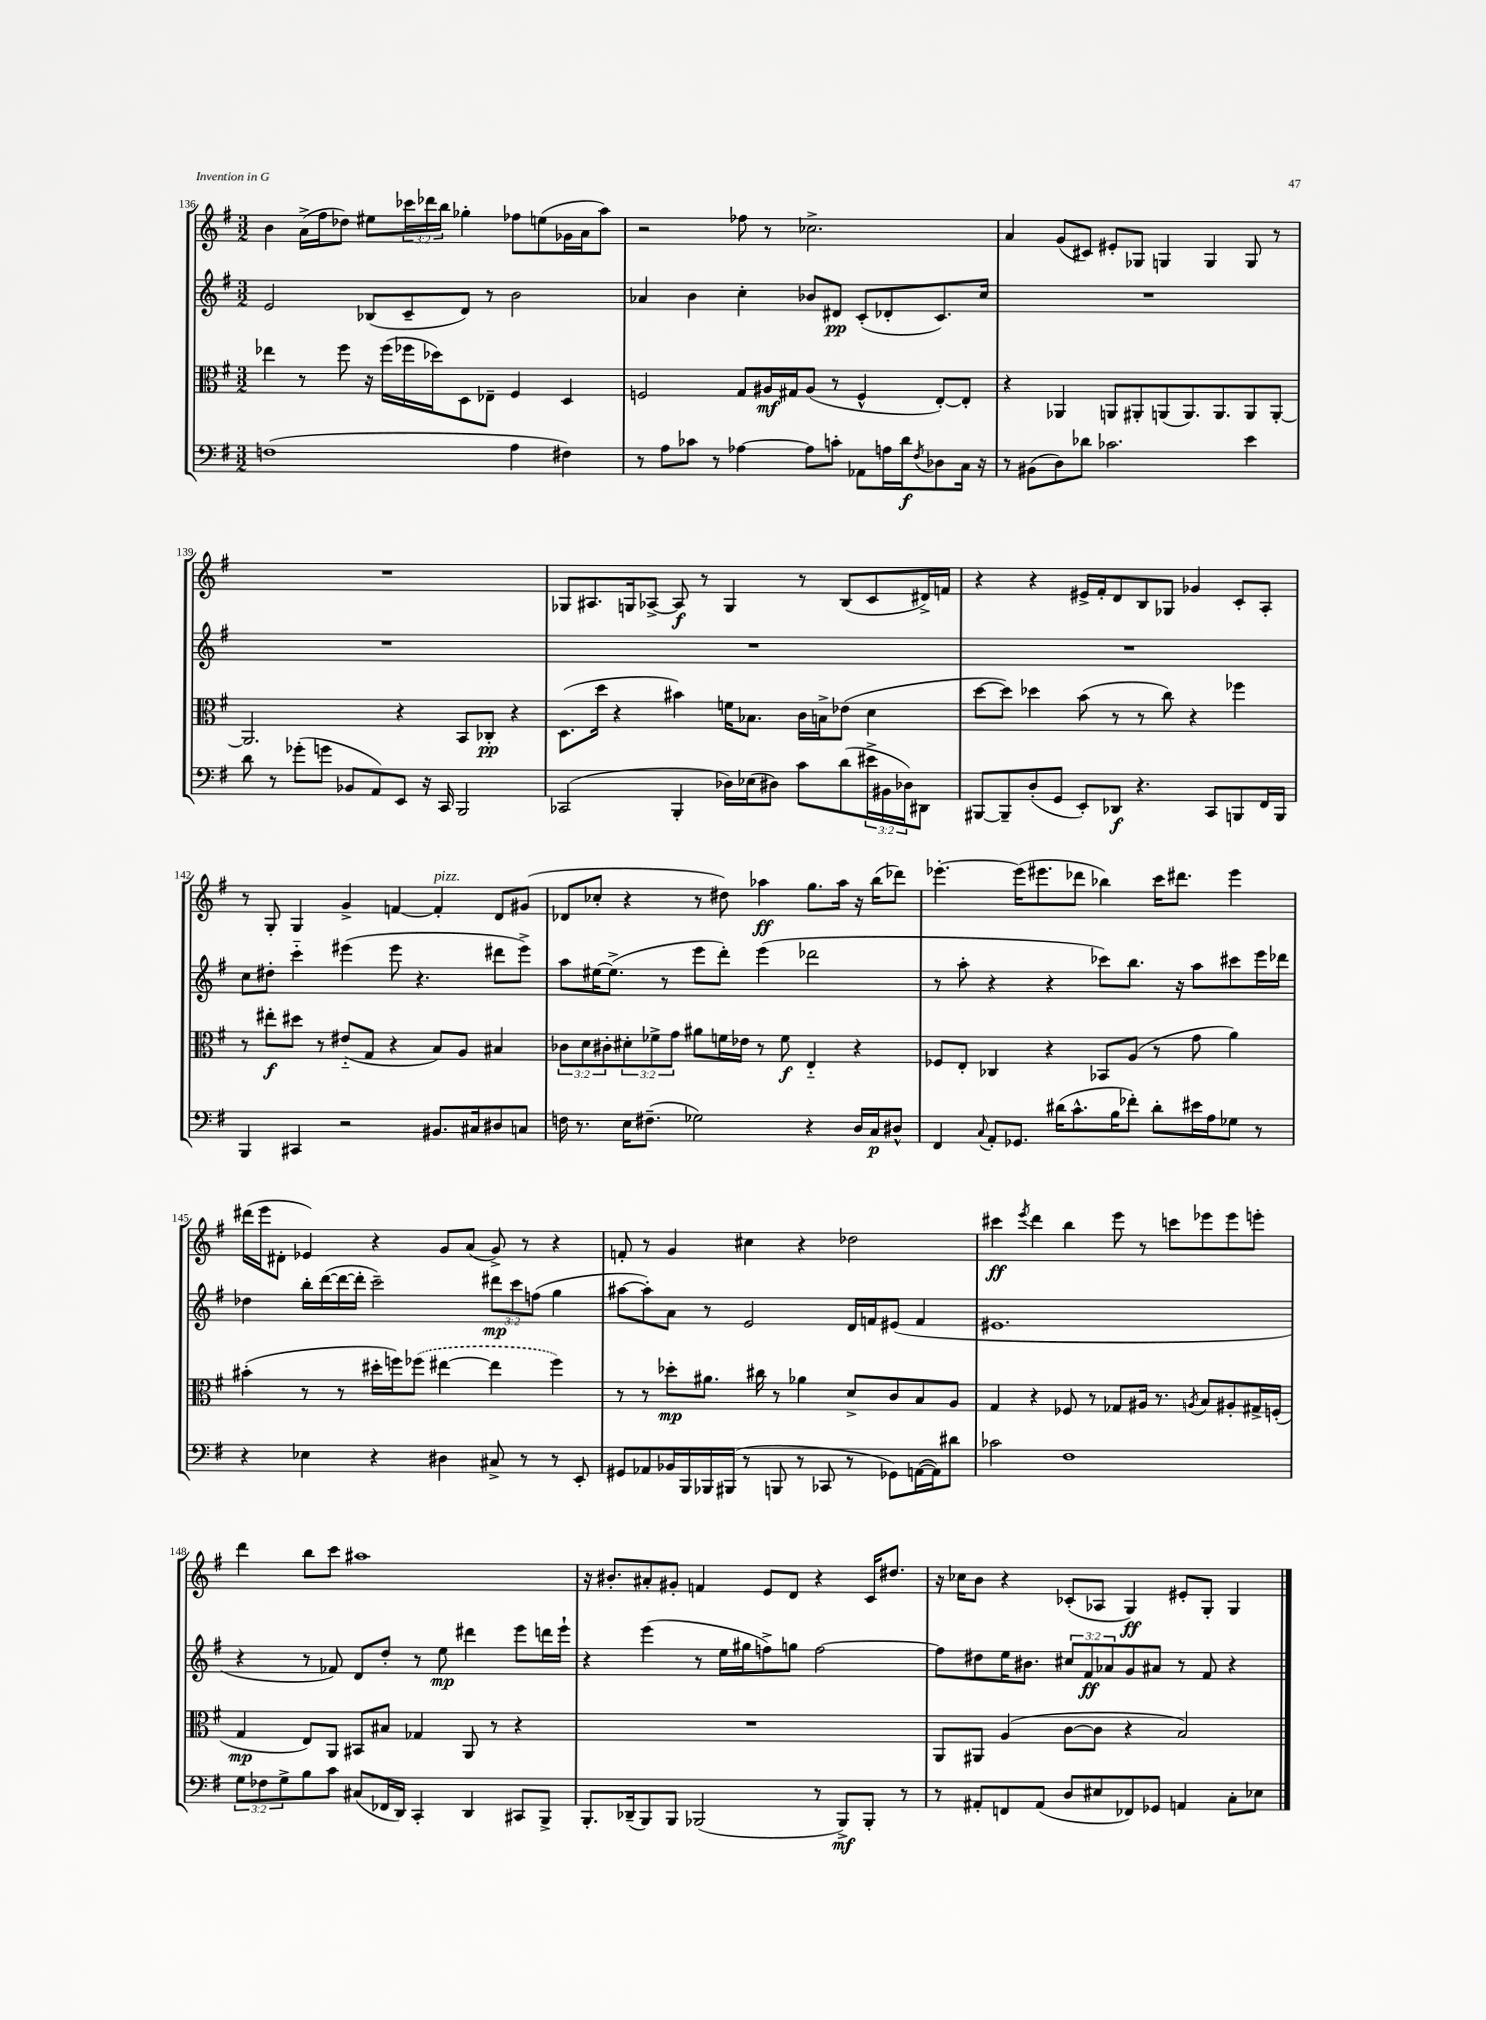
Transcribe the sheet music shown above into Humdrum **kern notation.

**kern	**dynam	**kern	**dynam	**kern	**dynam	**kern	**dynam
*part4	*part4	*part3	*part3	*part2	*part2	*part1	*part1
*staff4	*staff4	*staff3	*staff3	*staff2	*staff2	*staff1	*staff1
*clefF4	*	*clefC3	*	*clefG2	*	*clefG2	*
*k[f#]	*	*k[f#]	*	*k[f#]	*	*k[f#]	*
*M3/2	*	*M3/2	*	*M3/2	*	*M3/2	*
=136	=136	=136	=136	=136	=136	=136	=136
(1Fn	.	4ee-X\	.	2e/	.	4b\	.
.	.	8r	.	.	.	(16a^\LL	.
.	.	.	.	.	.	16ff#\J	.
.	.	8ff#\	.	.	.	8dd-X\J)	.
.	.	16r	.	(8B-X/L	.	8ee#X\L	.
.	.	(16ff#\LL	.	.	.	.	.
.	.	16ff-X\	.	8c~/	.	24ccc-X\L	.
.	.	.	.	.	.	24ddd-X\	.
.	.	16dd-X\J)	.	.	.	.	.
.	.	.	.	.	.	24bb\JJ	.
.	.	8D\	.	8d/J)	.	4gg-X'\	.
.	.	8E-X~\J	.	8r	.	.	.
4A\	.	4F#/	.	2b\	.	8ff-X\L	.
.	.	.	.	.	.	(8een\	.
4F#X\)	.	4D/	.	.	.	16g-X\L	.
.	.	.	.	.	.	16a\J	.
.	.	.	.	.	.	8aa\J)	.
=137	=137	=137	=137	=137	=137	=137	=137
8r	.	2Fn/	.	4a-X/	.	2r	.
8A\L	.	.	.	.	.	.	.
8c-X\J	.	.	.	4b\	.	.	.
8r	.	.	.	.	.	.	.
[4A-X\	.	8G/L	.	4cc'\	.	8ff-X\	.
.	.	16A#X/L	mf	.	.	8r	.
.	.	16G#X/J	.	.	.	.	.
8A-\L]	.	(8A#/J	.	8b-X/L	.	2.cc-X^\	.
8cn'\J	.	8r	.	8d#X/J	pp	.	.
8AA-X\L	.	4F^^/	.	(8c'/L	.	.	.
16An\L	.	.	.	8d-X'/	.	.	.
16d\J	f	.	.	.	.	.	.
8qF#/	.	.	.	.	.	.	.
8D-X\	.	[8E'/L)	.	8.c/)	.	.	.
16C\Jk	.	8E'/J]	.	.	.	.	.
16r	.	.	.	16cc/Jk	.	.	.
=138	=138	=138	=138	=138	=138	=138	=138
8r	.	4r	.	1.r	.	4a/	.
(8BB#X\L	.	.	.	.	.	.	.
8D\)	.	4AA-X/	.	.	.	(8g/L	.
8d-X\J	.	.	.	.	.	8c#X/J)	.
2.c-X\	.	8AAn/L	.	.	.	8e#X'/L	.
.	.	8AA#X'/	.	.	.	8G-X/J	.
.	.	(8AAn/	.	.	.	4Gn/	.
.	.	8.AA/)	.	.	.	.	.
.	.	.	.	.	.	4G/	.
.	.	8.AA/	.	.	.	.	.
4e\	.	8AA/	.	.	.	8G/	.
.	.	[8AA'/J	.	.	.	8r	.
!!LO:LB:g=z
=139	=139	=139	=139	=139	=139	=139	=139
8d\	.	2.AA/]	.	1.r	.	1.r	.
8r	.	.	.	.	.	.	.
(8g-X'\L	.	.	.	.	.	.	.
8gn\J	.	.	.	.	.	.	.
8BB-X/L	.	.	.	.	.	.	.
8AA/)	.	.	.	.	.	.	.
8EE/J	.	4r	.	.	.	.	.
16r	.	.	.	.	.	.	.
16CC/	.	.	.	.	.	.	.
2BBB/	.	8BB/L	.	.	.	.	.
.	.	8C-X'/J	pp	.	.	.	.
.	.	4r	.	.	.	.	.
=140	=140	=140	=140	=140	=140	=140	=140
(2CC-X/	.	(8.D\L	.	1.r	.	8G-X/L	.
.	.	.	.	.	.	8.A#X/	.
.	.	16dd\Jk	.	.	.	.	.
.	.	4r	.	.	.	.	.
.	.	.	.	.	.	16Gn/k	.
.	.	.	.	.	.	[8A-X^/J	.
4BBB'/	.	4b#X\)	.	.	.	8A-/]	f
.	.	.	.	.	.	8r	.
16D-X\LL)	.	16fn\KL	.	.	.	4G/	.
(16E-X\J	.	8.B-X\J	.	.	.	.	.
8D#X\J)	.	.	.	.	.	.	.
8c\L	.	16c\LL	.	.	.	8r	.
.	.	16Bn^\J	.	.	.	.	.
(8d\	.	(8e-X\J	.	.	.	(8B/L	.
24e#X^\L	.	4d\	.	.	.	8c/	.
24BB#X\	.	.	.	.	.	.	.
24D-X\J)	.	.	.	.	.	.	.
8DD#X\J	.	.	.	.	.	16d#X^/L)	.
.	.	.	.	.	.	16fn/JJ	.
=141	=141	=141	=141	=141	=141	=141	=141
[8BBB#X/L	.	[8dd\L	.	1.r	.	4r	.
8BBB#~/]	.	8dd\J])	.	.	.	.	.
(8D'/	.	4dd-X\	.	.	.	4r	.
8GG/J	.	.	.	.	.	.	.
8EE'/L)	.	(8b\	.	.	.	16e#X^/LL	.
.	.	.	.	.	.	16f#'/J	.
8DD-X/J	f	8r	.	.	.	8d/	.
4.r	.	8r	.	.	.	8B/	.
.	.	8cc\)	.	.	.	8G-X/J	.
.	.	4r	.	.	.	4g-X/	.
8CC/L	.	.	.	.	.	.	.
8BBBn/	.	4ff-X\	.	.	.	8c'/L	.
16FF#/L	.	.	.	.	.	8A'/J	.
16BBB/JJ	.	.	.	.	.	.	.
!!LO:LB:g=z
=142	=142	=142	=142	=142	=142	=142	=142
4BBB/	.	8r	.	8cc\L	.	8r	.
.	.	8ee#X'\L	f	8dd#X'\J	.	8G'/	.
4CC#X/	.	8dd#X\J	.	4ccc\	.	4G/	.
.	.	8r	.	.	.	.	.
2r	.	(8e#X/L	.	(4eee#X\	.	4g^/	.
.	.	8G/J	.	.	.	.	.
.	.	4r	.	8eee#\	.	[4fn/	.
.	.	.	.	4.r	.	.	.
!	!	!	!	!	!	!LO:TX:a:i:t=pizz.	!
8.BB#X/L	.	8B/L)	.	.	.	4f'/]	.
.	.	8A/J	.	.	.	.	.
16C#X/k	.	.	.	.	.	.	.
8D#X/	.	4B#X/	.	8ddd#X\L	.	8d/L	.
8Cn/J	.	.	.	8eee#^\J)	.	(8g#X/J	.
=143	=143	=143	=143	=143	=143	=143	=143
16Fn\	.	12c-X\L	.	8aa\L	.	8d-X/L	.
8.r	.	.	.	.	.	.	.
.	.	12d\	.	.	.	.	.
.	.	.	.	[16ee#X\K	.	8cc-X'/J	.
.	.	12c#X'\	.	.	.	.	.
.	.	.	.	(8.ee#^\J]	.	.	.
16E\KL	.	12d#X'\	.	.	.	4r	.
(8.F#X~\J	.	.	.	.	.	.	.
.	.	12f-X^\	.	.	.	.	.
.	.	.	.	8r	.	.	.
.	.	12g\J	.	.	.	.	.
2G-X\)	.	8a#X\L	.	8eee\L	.	8r	.
.	.	16fn\L	.	8ddd'\J)	.	8dd#X\)	.
.	.	16e-X\JJ	.	.	.	.	.
.	.	8r	.	(4eee\	.	4aa-X\	ff
.	.	8f\	f	.	.	.	.
4r	.	4E/	.	2ddd-X\	.	8.gg\L	.
.	.	.	.	.	.	16aa-\Jk	.
16D/LL	.	4r	.	.	.	16r	.
16C/J	p	.	.	.	.	(16bb\KL	.
8D#X^^/J	.	.	.	.	.	8ddd-X\J)	.
=144	=144	=144	=144	=144	=144	=144	=144
4FF#/	.	8F-X/L	.	8r	.	[4.eee-X'\	.
.	.	8E'/J	.	8aa'\	.	.	.
8qqC/	.	.	.	.	.	.	.
8AA'/L	.	4C-X/	.	4r	.	.	.
8.GG-X/J	.	.	.	.	.	(16eee-\KL]	.
.	.	.	.	.	.	8.eee#X\	.
.	.	4r	.	4r	.	.	.
(16d#X\KL	.	.	.	.	.	.	.
8.c^^\	.	.	.	.	.	8ddd-X\J	.
.	.	8BB-X/L	.	8ccc-X\L)	.	4bb-X\)	.
16B\K	.	.	.	.	.	.	.
8f-X'\J)	.	(8A/J	.	8.bb\J	.	.	.
8d#'\L	.	8r	.	.	.	16ccc\KL	.
.	.	.	.	16r	.	8.ddd#X\J	.
16e#X\L	.	8g\	.	8aa\L	.	.	.
16A\J	.	.	.	.	.	.	.
8G-X\J	.	4a\)	.	8ccc#X\	.	4eee#\	.
8r	.	.	.	16eee\L	.	.	.
.	.	.	.	16ddd-X\JJ	.	.	.
!!LO:LB:g=z
=145	=145	=145	=145	=145	=145	=145	=145
4r	.	(4b#X'\	.	4dd-X\	.	(16ddd#X\LL	.
.	.	.	.	.	.	16eee\J	.
.	.	.	.	.	.	8d#X'\J	.
4E-X\	.	8r	.	16bb'\LL	.	4e-X/)	.
.	.	.	.	([16ddd\	.	.	.
.	.	8r	.	16ddd\_	.	.	.
.	.	.	.	16ddd'\JJ]	.	.	.
4r	.	16dd#X'\LL	.	2ccc~\)	.	4r	.
.	.	16ffn\J)	.	.	.	.	.
.	.	(8ff-X\J	.	.	.	.	.
4D#X\	.	[4ee#X\	.	.	.	8g/L	.
.	.	.	.	.	.	(8a/J	.
8C#X^/	.	4ee#\]	.	12ddd#X\L	mp	8g^/)	.
.	.	.	.	12ccc\	.	.	.
8r	.	.	.	.	.	8r	.
.	.	.	.	(12ffn\J	.	.	.
8r	.	4ff-\)	.	4gg\	.	4r	.
8EE'/	.	.	.	.	.	.	.
=146	=146	=146	=146	=146	=146	=146	=146
8GG#X/L	.	8r	.	[8aa#X\L	.	8fn'/	.
8AA-X/	.	8r	.	8aa#'\])	.	8r	.
16BB-X/L	.	8dd-X'\L	mp	8a\J	.	4g/	.
16BBB/	.	.	.	.	.	.	.
16BBB-X/	.	8.a#X\J	.	8r	.	.	.
(16BBB#X/JJ	.	.	.	.	.	.	.
8r	.	.	.	2e/	.	4cc#X\	.
.	.	16cc#X\	.	.	.	.	.
8BBBn/	.	8r	.	.	.	.	.
8r	.	4a-X\	.	.	.	4r	.
8CC-X/	.	.	.	.	.	.	.
8r	.	8d^/L	.	16d/LL	.	2dd-X\	.
.	.	.	.	16fn/J	.	.	.
8GG-X\L)	.	8c/	.	(8e#X/J	.	.	.
([16AAn\L	.	8B/	.	4f/	.	.	.
16AA\J])	.	.	.	.	.	.	.
8d#X\J	.	8A/J	.	.	.	.	.
=147	=147	=147	=147	=147	=147	=147	=147
2c-X\	.	4G/	.	1.e#X	.	4ccc#X\	ff
.	.	.	.	.	.	8qeee/	.
.	.	4r	.	.	.	4ddd\	.
1F#	.	8F-X/	.	.	.	4bb\	.
.	.	8r	.	.	.	.	.
.	.	8G-X/L	.	.	.	8eee\	.
.	.	16A#X/Jk	.	.	.	8r	.
.	.	8.r	.	.	.	.	.
.	.	.	.	.	.	8cccn\L	.
.	.	8qAn/	.	.	.	.	.
.	.	8B/L	.	.	.	8eee-X\	.
.	.	8A#X'/	.	.	.	8eee-\	.
.	.	16G#X^/L	.	.	.	8eeen'\J	.
.	.	(16Fn'/JJ	.	.	.	.	.
!!LO:LB:g=z
=148	=148	=148	=148	=148	=148	=148	=148
12G\L	.	4G/	mp	4r	.	4ddd\	.
12F-X\	.	.	.	.	.	.	.
12G^\	.	.	.	.	.	.	.
8B\	.	8E/L)	.	8r	.	8bb\L	.
8c\J	.	8AA/J	.	8f-X/)	.	8ccc\J	.
(8C#X/L	.	8BB#X/L	.	8d/L	.	1aa#X	.
16FF-X/L	.	8B#X/J	.	8dd'/J	.	.	.
16DD/JJ)	.	.	.	.	.	.	.
4CC'/	.	4G-X/	.	8r	.	.	.
.	.	.	.	8ee\	mp	.	.
4DD/	.	8AA/	.	4ddd#X\	.	.	.
.	.	8r	.	.	.	.	.
8CC#X/L	.	4r	.	8eee\L	.	.	.
8BBB^/J	.	.	.	16dddn\L	.	.	.
.	.	.	.	16eee`\JJ	.	.	.
=149	=149	=149	=149	=149	=149	=149	=149
8.BBB'/L	.	1.r	.	4r	.	16r	.
.	.	.	.	.	.	8.b#X'/L	.
(16DD-X~/k	.	.	.	.	.	.	.
8BBB/)	.	.	.	(4eee\	.	8a#X'/	.
8BBB/J	.	.	.	.	.	8g#X'/J	.
(2BBB-X/	.	.	.	8r	.	4fn/	.
.	.	.	.	16ee\LL	.	.	.
.	.	.	.	16gg#X\J	.	.	.
.	.	.	.	8ffn^\)	.	8e/L	.
.	.	.	.	8ggn\J	.	8d/J	.
8r	.	.	.	[2ff\	.	4r	.
8BBB-^/L)	mf	.	.	.	.	.	.
8BBB-'/J	.	.	.	.	.	16c/KL	.
.	.	.	.	.	.	8.dd#X/J	.
8r	.	.	.	.	.	.	.
=150	=150	=150	=150	=150	=150	=150	=150
8r	.	8AA/L	.	8ff\L]	.	16r	.
.	.	.	.	.	.	16cc-X\KL	.
8AA#X'/L	.	8AA#X/J	.	8dd#X\	.	8b\J	.
8FFn/	.	(4A/	.	16ee\K	.	4r	.
.	.	.	.	8.b#X\J	.	.	.
(8AA#/J	.	.	.	.	.	.	.
8D/L	.	[8c\L	.	12cc#X/L	.	(8c-X'/L	.
.	.	.	.	12f#/	ff	.	.
8E#X/	.	8c\J]	.	.	.	8A-X/J	.
.	.	.	.	12a-X/	.	.	.
8FF-X/)	.	4r	.	8g/	.	4G/)	ff
8GG-X/J	.	.	.	8a#X/J	.	.	.
4AAn/	.	2B/)	.	8r	.	8e#X'/L	.
.	.	.	.	8f#/	.	8G'/J	.
8C'\L	.	.	.	4r	.	4G/	.
8E-X\J	.	.	.	.	.	.	.
==	==	==	==	==	==	==	==
*-	*-	*-	*-	*-	*-	*-	*-
